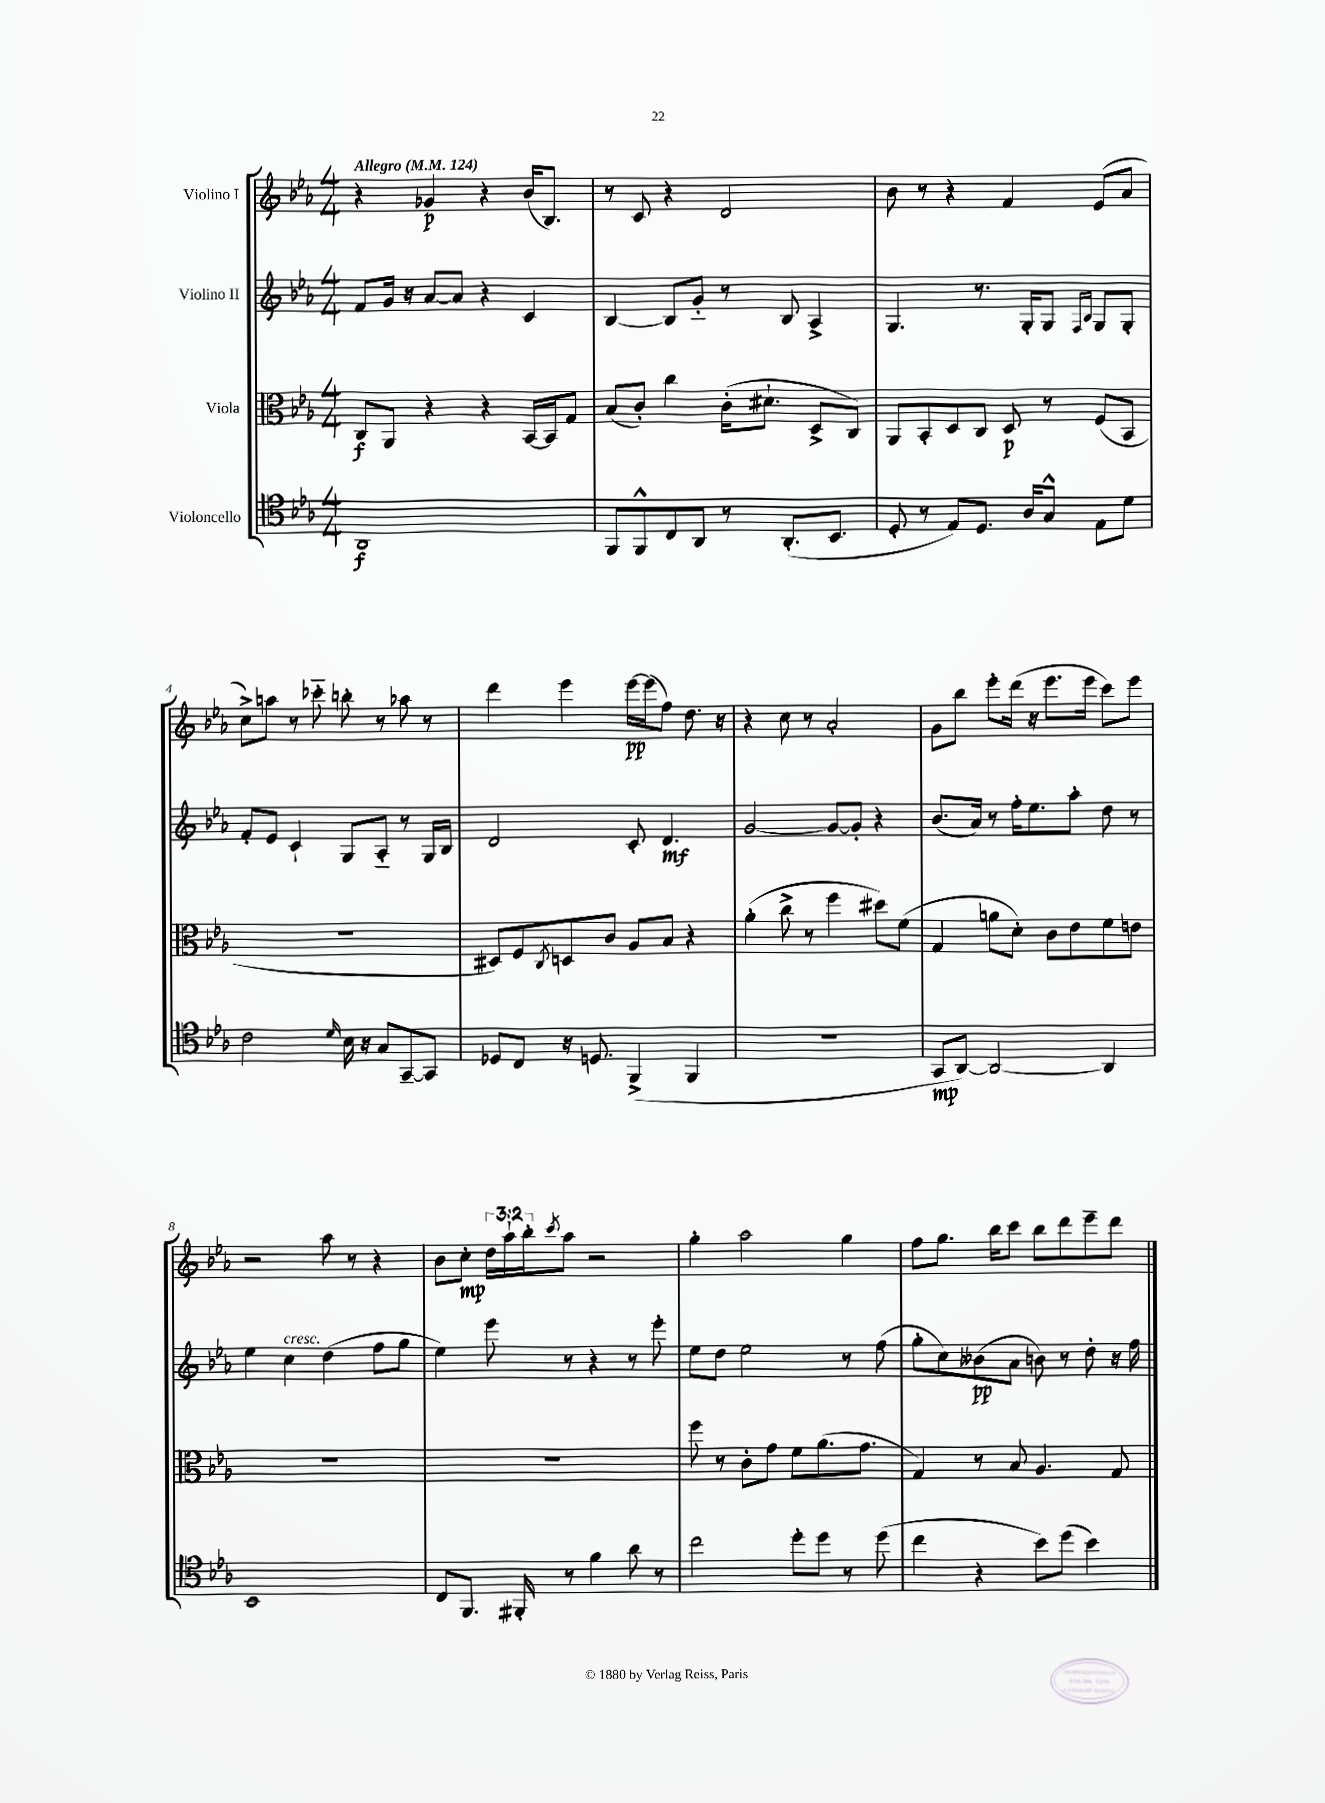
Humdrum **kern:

**kern	**kern	**kern	**kern
*staff4	*staff3	*staff2	*staff1
*clefC4	*clefC3	*clefG2	*clefG2
*k[b-e-a-]	*k[b-e-a-]	*k[b-e-a-]	*k[b-e-a-]
*M4/4	*M4/4	*M4/4	*M4/4
*MM124	*MM124	*MM124	*MM124
1AA-	8C	8f	4r
.	8AA-	16g	.
.	.	16r	.
.	4r	[8a-	4g-
.	.	8a-]	.
.	4r	4r	4r
.	[16BB-	4c	(16b-
.	16BB-]	.	8.B-)
.	8G	.	.
=	=	=	=
8FF	(8B-	[4B-	8r
8FF^^	8c')	.	8c
8C	4cc	8B-]	4r
8AA-	.	8g'~	.
8r	(16c'	8r	2d
.	8.d#`	.	.
(8.AA-'	.	8B-	.
.	8D^	4A-^	.
8.BB-	.	.	.
.	8C)	.	.
=	=	=	=
8D'	8AA-	4.G	8b-
8r	8BB-'	.	8r
8E-)	8D	.	4r
8.D	8C	8.r	.
.	8D	.	4f
16A-	.	16G'	.
8G^^	8r	8G	.
.	.	16qqF	.
.	.	16qqB-	.
8E-	(8F	8G	(8e-
8d	8BB-	8G'	8a-
=	=	=	=
2c	1r	8f'	8cc^)
.	.	8e-	8aa
.	.	4c`	8r
.	.	.	8ccc-'~
16qqd	.	.	.
16B-	.	8G	8bb'
16r	.	.	.
8G	.	8A-'~	8r
[8GG~	.	8r	8aa-
8GG]	.	16G	8r
.	.	16B-	.
=	=	=	=
8D-	8D#)	2d	4ddd
8C	8F	.	.
.	8qC	.	.
16r	8D	.	4eee-
8.D	.	.	.
.	8c	.	.
(4FF^	8A-	8c'	[16eee-
.	.	.	(16eee-]
.	8B-	4.d	8ff)
4FF	4r	.	8.dd
.	.	.	16r
=	=	=	=
1r	(4a-'	[2g	4r
.	8cc^	.	8cc
.	8r	.	8r
.	4ff	8g_	2a-'
.	.	8g']	.
.	8dd#)	4r	.
.	(8f	.	.
=	=	=	=
8GG	4G	(8.b-	8g
[8AA-)	.	.	8bb-
.	.	16a-)	.
2AA-_	8a	8r	8eee-'
.	8d')	16ff'	(16ddd
.	.	8.ee-	16r
.	8c	.	8.eee-
.	8e-	8aa-'	.
.	.	.	16eee-
4AA-]	8f	8dd	8ccc)
.	8e	8r	8eee-
=	=	=	=
1BB-	1r	4ee-	2r
.	.	4cc	.
.	.	(4dd	8aa-
.	.	.	8r
.	.	8ff	4r
.	.	8gg	.
=	=	=	=
8C	1r	4ee-)	8b-
8.FF	.	.	8cc'
.	.	8eee-	24dd
.	.	.	24aa-`
16FF#'	.	.	.
.	.	.	24bb-'
.	.	.	8qccc
8r	.	8r	8aa-
4f	.	4r	2r
8a-	.	8r	.
8r	.	8eee-'	.
=	=	=	=
2cc	8ff	8ee-	4gg'
.	8r	8dd	.
.	8c'	2ee-	2aa-
.	8g	.	.
8dd'	8f	.	.
8dd	(8.a-	.	.
8r	.	8r	4gg
.	8.g	.	.
(8dd	.	(8ff	.
=	=	=	=
4cc	4G)	8gg'	8ff
.	.	8cc)	8.gg
4r	8r	(8b--	.
.	.	.	16bb-
.	8B-	8a-	8ccc
8b-)	4.A-	8b)	8bb-
(8dd	.	8r	8ddd
4b-)	.	8dd'	8eee-~
.	8G	16r	8ddd
.	.	16ff	.
==	==	==	==
*-	*-	*-	*-
